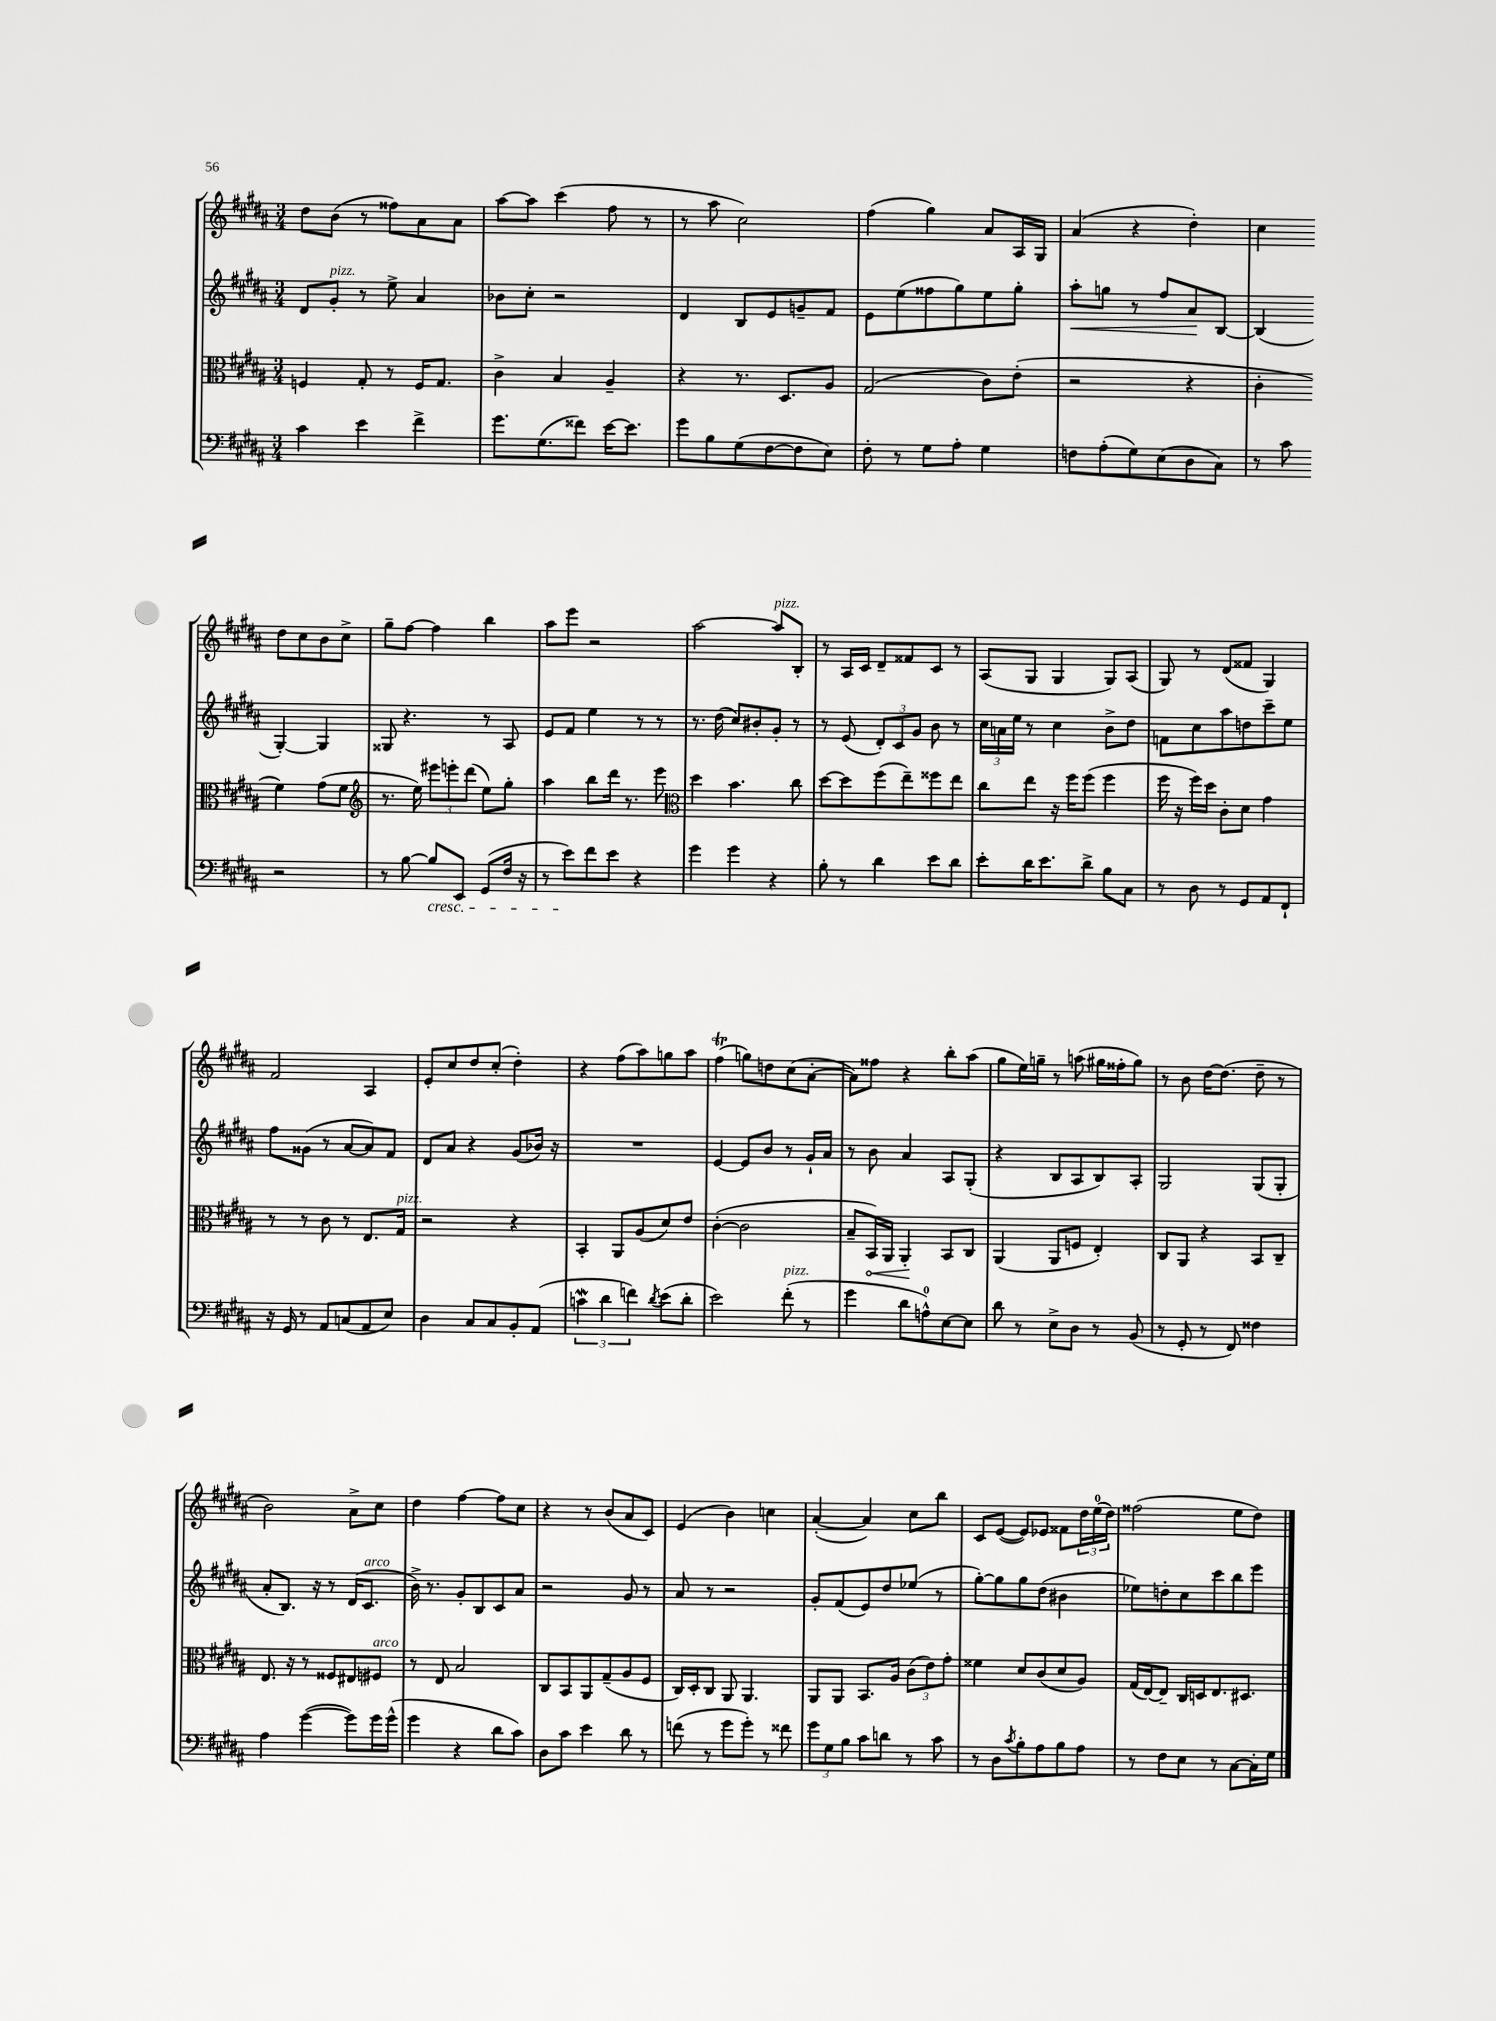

**kern	**kern	**kern	**kern
*staff4	*staff3	*staff2	*staff1
*clefF4	*clefC3	*clefG2	*clefG2
*k[f#c#g#d#a#]	*k[f#c#g#d#a#]	*k[f#c#g#d#a#]	*k[f#c#g#d#a#]
*M3/4	*M3/4	*M3/4	*M3/4
4c#	4F	8d#	8dd#
.	.	8g#'	(8b
4e	8G#'	8r	8r
.	8r	8ee^	8ff##)
4f#^	16F	4a#	8a#
.	8.G#	.	.
.	.	.	8a#
=	=	=	=
8.g#	4c#^	8b-	[8aa#
.	.	8cc#'	8aa#]
(8.G#	.	.	.
.	4B	2r	(4ccc#
8f##)	.	.	.
[16e	4A#~	.	8ff#
8.e]	.	.	.
.	.	.	8r
=	=	=	=
8g#	4r	4d#	8r
8B	.	.	8aa#
(8G#	8.r	8B	2cc#)
[8F#	.	8e	.
.	8.D#	.	.
8F#]	.	8g~	.
8E)	8A#	8f#	.
=	=	=	=
8F#'	(2G#	8e	(4ff#
8r	.	(8ee	.
8G#	.	8ff##	4gg#)
8A#'	.	8gg#)	.
4G#	8c#)	8ee	8a#
.	(8e'	8gg#'	16A#
.	.	.	16G#
=	=	=	=
8F	2r	8aa#'	(4a#
(8A#'	.	8gg	.
8G#)	.	8r	4r
(8E	.	8ff#	.
8D#	4r	8a#	4dd#')
8C#)	.	[8B	.
=	=	=	=
8r	4c#'	(4B]	4cc#
8c#	.	.	.
2r	4f#)	[4G#')	8dd#
.	.	.	8cc#
.	(8g#	4G#]	8b
.	8f#	.	8cc#^
=	=	=	=
*	*clefG2	*	*
8r	8.r	8G##	8gg#~
[8B	.	4.r	[8ff#
.	16ee)	.	.
8B]	12eee#	.	4ff#]
.	12eee'	.	.
8EE	.	.	.
.	(12ddd#	.	.
(8GG#	8ee)	8r	4bb
16F#	8gg#'	8A#	.
16r	.	.	.
=	=	=	=
8r	4aa#	8e	8aa#
8e)	.	8f#	8eee
8f#	8bb	4ee	2r
8e	16ddd#	.	.
.	8.r	.	.
4r	.	8r	.
.	8eee	8r	.
=	=	=	=
*	*clefC3	*	*
4g#	4dd#	8.r	[2aa#
.	.	(16dd#	.
4g#	4.b	8cc#)	.
.	.	8b#'	.
4r	.	8g#'	8aa#]
.	8cc#	8r	8B'
=	=	=	=
8B'	[8dd#	8r	8r
8r	8dd#]	(8e	16A#
.	.	.	16c#
4d#	(8ff#	12d#')	8d#~
.	.	12c#	.
.	8ee~)	.	8f##
.	.	12g#	.
8e	8ff##	8b	8c#
8d#	8ee	8r	8r
=	=	=	=
8e'	8cc#	24cc#	(8A#
.	.	24a	.
.	.	24ee	.
16d#	8ee	8r	8G#
8.e	.	.	.
.	16r	4cc#	4G#
.	16ff#	.	.
8d#^	(8ff#	.	.
8B	4ff#	8b^	8G#)
8C#	.	8dd#	(8A#
=	=	=	=
8r	16ff#	8f	8G#)
.	16r	.	.
8D#	16ff#)	8cc#	8r
.	16dd#	.	.
8r	8c#'	8aa#	(8d#
8GG#	8d#	8dd	8f##
8AA#	4g#	8ccc#~	4G#)
8FF#`	.	8ee	.
=	=	=	=
16r	8r	8ff#	2f#
16GG#	.	.	.
8r	8r	(8g##	.
8AA#	8c#	8r	.
(8C	8r	[8a#	.
8AA#	8.E	8a#])	4A#
8E)	.	8f#	.
.	16G#	.	.
=	=	=	=
4D#	2r	8d#	8e'
.	.	8a#	8cc#
8C#	.	4r	8dd#
8C#	.	.	(8cc#'
8BB'	4r	(8g#	4dd#')
(8AA#	.	16b-)	.
.	.	16r	.
=	=	=	=
6c	4BB'	2.r	4r
6d#	.	.	.
.	8AA#	.	(8ff#
6f)	.	.	.
.	(8A#	.	8aa#)
8qd#	.	.	.
(8e	8d#)	.	8gg
8d#'	8e	.	8aa#
=	=	=	=
2e)	([4c#'	[4e	(4ff#
.	2c#]	8e]	8gg)
.	.	8b	8dd
(8f#'	.	8r	(8cc#
8r	.	16g#`	[8a#'
.	.	16a#	.
=	=	=	=
4g#	8B~	8r	8a#])
.	16BB)	8b	8ff##
.	16AA#	.	.
8d#	4AA#'	4a#	4r
8A^^)	.	.	.
[8E	8BB	8A#	8bb'
8E]	8C#	(8G#'	(8aa#
=	=	=	=
8d#	(4AA#	4r	8gg#
8r	.	.	16ee)
.	.	.	16gg~
8E^	8AA#	8B	8r
8D#	8F	8A#	(8aa
8r	4E')	8B)	16gg#
.	.	.	16ff##'
(8BB	.	8A#'	8gg#)
=	=	=	=
8r	8C#	2G#	8r
8GG#'	8AA#	.	8b
8r	4r	.	[16dd#
.	.	.	(8.dd#]
8FF#)	.	.	.
4F##	8BB	(8G#	8dd#~
.	8C#~	8G#'	8r
=	=	=	=
4A#	8.E	8a#'	2b)
.	.	8.B)	.
.	16r	.	.
([4g#	8r	.	.
.	.	16r	.
.	8F##	8r	.
8g#])	8E#	(16d#	8a#^
.	.	8.c#	.
16g#	8F#	.	8cc#
(16g#^^	.	.	.
=	=	=	=
4g#	8r	16b^)	4dd#
.	.	8.r	.
.	8E	.	.
4r	2B	8g#'	[4ff#
.	.	8B	.
8d#	.	8c#	8ff#]
8c#)	.	8a#	8cc#
=	=	=	=
8D#	8C#	2r	4r
8c#	8BB	.	.
4e	8AA#	.	8r
.	(8G#~	.	(8b
8d#	8A#	8g#	8a#
8r	8F#	8r	8c#)
=	=	=	=
(8f	16C#)	8a#	(4e
.	16D#'	.	.
8r	8C#	8r	.
8g#	8AA#	2r	4b)
8g#')	4.AA#	.	.
8r	.	.	4cc
8f##	.	.	.
=	=	=	=
12g#	8AA#	8g#'	([4a#'
12G#	.	.	.
.	8AA#	(8f#	.
12B	.	.	.
8c#	8.BB	8e)	4a#])
8d	.	8dd#	.
.	16A#	.	.
8r	(12c#	(8ee-	8cc#
.	12e)	.	.
8c#	.	8r	8bb
.	12g#'	.	.
=	=	=	=
8r	4f##	[8gg#')	8c#
8D#	.	8gg#]	([8e
8qc#	.	.	.
8B'	8d#	8gg#	8e])
8A#	(8c#	(8dd#	8e-
8B	8d#	4b#	8f##
8A#	8A#)	.	24dd#
.	.	.	(24ee
.	.	.	24dd#)
=	=	=	=
8r	(16G#	8ee-)	(2ff##
.	[16E)	.	.
8F#	8E~]	8dd'	.
8E	16C#	8cc#	.
.	16D	.	.
8r	8.E	8ccc#	.
[8C#	.	8bb	8ee
.	8.D#	.	.
16C#']	.	8eee	8dd#)
16G#	.	.	.
==	==	==	==
*-	*-	*-	*-
